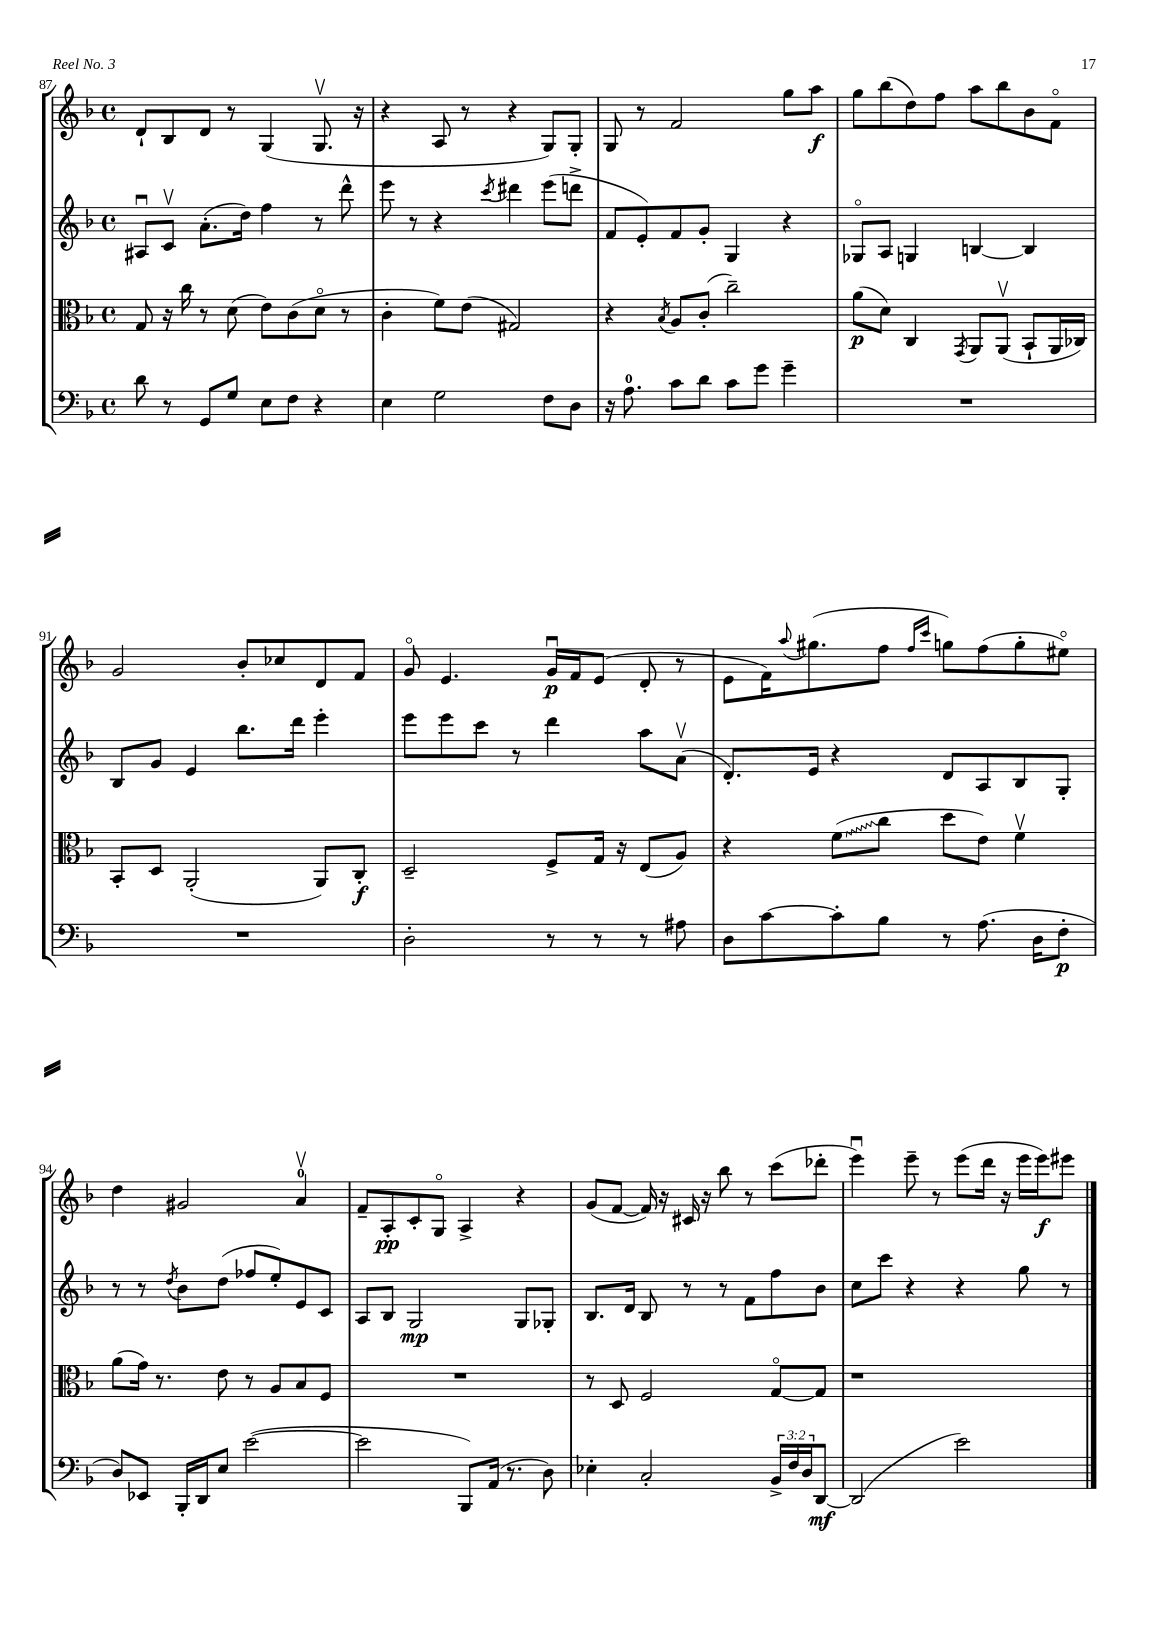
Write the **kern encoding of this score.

**kern	**kern	**kern	**kern
*staff4	*staff3	*staff2	*staff1
*clefF4	*clefC3	*clefG2	*clefG2
*k[b-]	*k[b-]	*k[b-]	*k[b-]
*M4/4	*M4/4	*M4/4	*M4/4
*met(c)	*met(c)	*met(c)	*met(c)
8d\	8G/	8A#u/L	8d`/L
8r	16r	8cv/J	8B-/
.	16cc\	.	.
8GG/L	8r	(8.a'\L	8d/J
8G/J	(8d\	.	8r
.	.	16dd\Jk)	.
8E\L	8e\L)	4ff\	(4G/
8F\J	(8c\	.	.
4r	8do\J	8r	8.Gv/
.	8r	8ddd^^\	.
.	.	.	16r
=	=	=	=
4E\	4c'\	8eee\	4r
.	.	8r	.
2G\	8f\L)	4r	8A/
.	(8e\J	.	8r
.	.	8qccc/	.
.	2G#/)	4ddd#\	4r
8F\L	.	(8eee\L	8G/L)
8D\J	.	8ddd^\J	8G'/J
=	=	=	=
16r	4r	8f/L	8G/
8.A\	.	.	.
.	.	8e'/)	8r
.	8qB-/	.	.
8c\L	8A/L	8f/	2f/
8d\J	(8c'/J	8g'/J	.
8c\L	2cc~\)	4G/	.
8g\J	.	.	.
4g~\	.	4r	8gg\L
.	.	.	8aa\J
=	=	=	=
1r	(8a\L	8G-o/L	8gg\L
.	8d\J)	8A/J	(8bb-\
.	4C/	4G/	8dd\)
.	.	.	8ff\J
.	8qGG/	.	.
.	8AA/L	[4B/	8aa\L
.	(8AAv/J	.	8bb-\
.	8BB-`/L	4B/]	8b-\
.	16AA/L	.	8fo\J
.	16C-/JJ)	.	.
=	=	=	=
1r	8BB-'/L	8B-/L	2g/
.	8D/J	8g/J	.
.	(2AA'/	4e/	.
.	.	8.bb-\L	8b-'/L
.	.	.	8cc-/
.	.	16ddd\Jk	.
.	8AA/L)	4eee'\	8d/
.	8C'/J	.	8f/J
=	=	=	=
2D'\	2D~/	8eee\L	8go/
.	.	8eee\	4.e/
.	.	8ccc\J	.
.	.	8r	.
8r	8F^/L	4ddd\	16gu/LL
.	.	.	16f/J
8r	16G/Jk	.	(8e/J
.	16r	.	.
8r	(8E/L	8aa\L	8d'/
8A#\	8A/J)	(8av\J	8r
=	=	=	=
8D\L	4r	8.d'/L)	8e\L
[8c\	.	.	16f\K)
.	.	.	8qqaa/
.	.	16e/Jk	(8.gg#\
8c'\]	(8f\L	4r	.
8B-\J	8cc\J	.	8ff\J
.	.	.	16qqff/LL
.	.	.	16qqccc/JJ
8r	8dd\L	8d/L	8gg\L)
(8.A\	8e\J)	8A/	(8ff\
.	4fv\	8B-/	8gg'\
16D\LK	.	.	.
8F'\J	.	8G'/J	8ee#o\J)
=	=	=	=
8D/L)	(8a\L	8r	4dd\
8EE-/J	16g\Jk)	8r	.
.	8.r	.	.
.	.	8qdd/	.
16BBB-'/LL	.	8b-\L	2g#/
16DD/J	.	.	.
8E/J	8e\	(8dd\J	.
([2e\	8r	8ff-/L	.
.	8A/L	8ee'/)	.
.	8B-/	8e/	4av/
.	8F/J	8c/J	.
=	=	=	=
2e\]	1r	8A/L	8f~/L
.	.	8B-/J	8A'/
.	.	2G/	8c'/
.	.	.	8Go/J
8BBB-/L)	.	.	4A^/
(16AA/Jk	.	.	.
8.r	.	.	.
.	.	8G/L	4r
8D\)	.	8G-'/J	.
=	=	=	=
4E-'\	8r	8.B-/L	(8g/L
.	8D/	.	[8f/J
.	.	16d/Jk	.
2C'/	2F/	8B-/	16f/])
.	.	.	16r
.	.	8r	16c#/
.	.	.	16r
.	.	8r	8bb-\
.	.	8f\L	8r
24BB-^/LL	[8Go/L	8ff\	(8ccc\L
24F/	.	.	.
24D/J	.	.	.
[8DD/J	8G/]J	8b-\J	8ddd-'\J
=	=	=	=
(2DD/]	1r	8cc\L	4eeeu\)
.	.	8ccc\J	.
.	.	4r	8eee~\
.	.	.	8r
2e\)	.	4r	(8eee\L
.	.	.	16ddd\Jk
.	.	.	16r
.	.	8gg\	16eee\LL
.	.	.	16eee\J)
.	.	8r	8eee#\J
==	==	==	==
*-	*-	*-	*-
